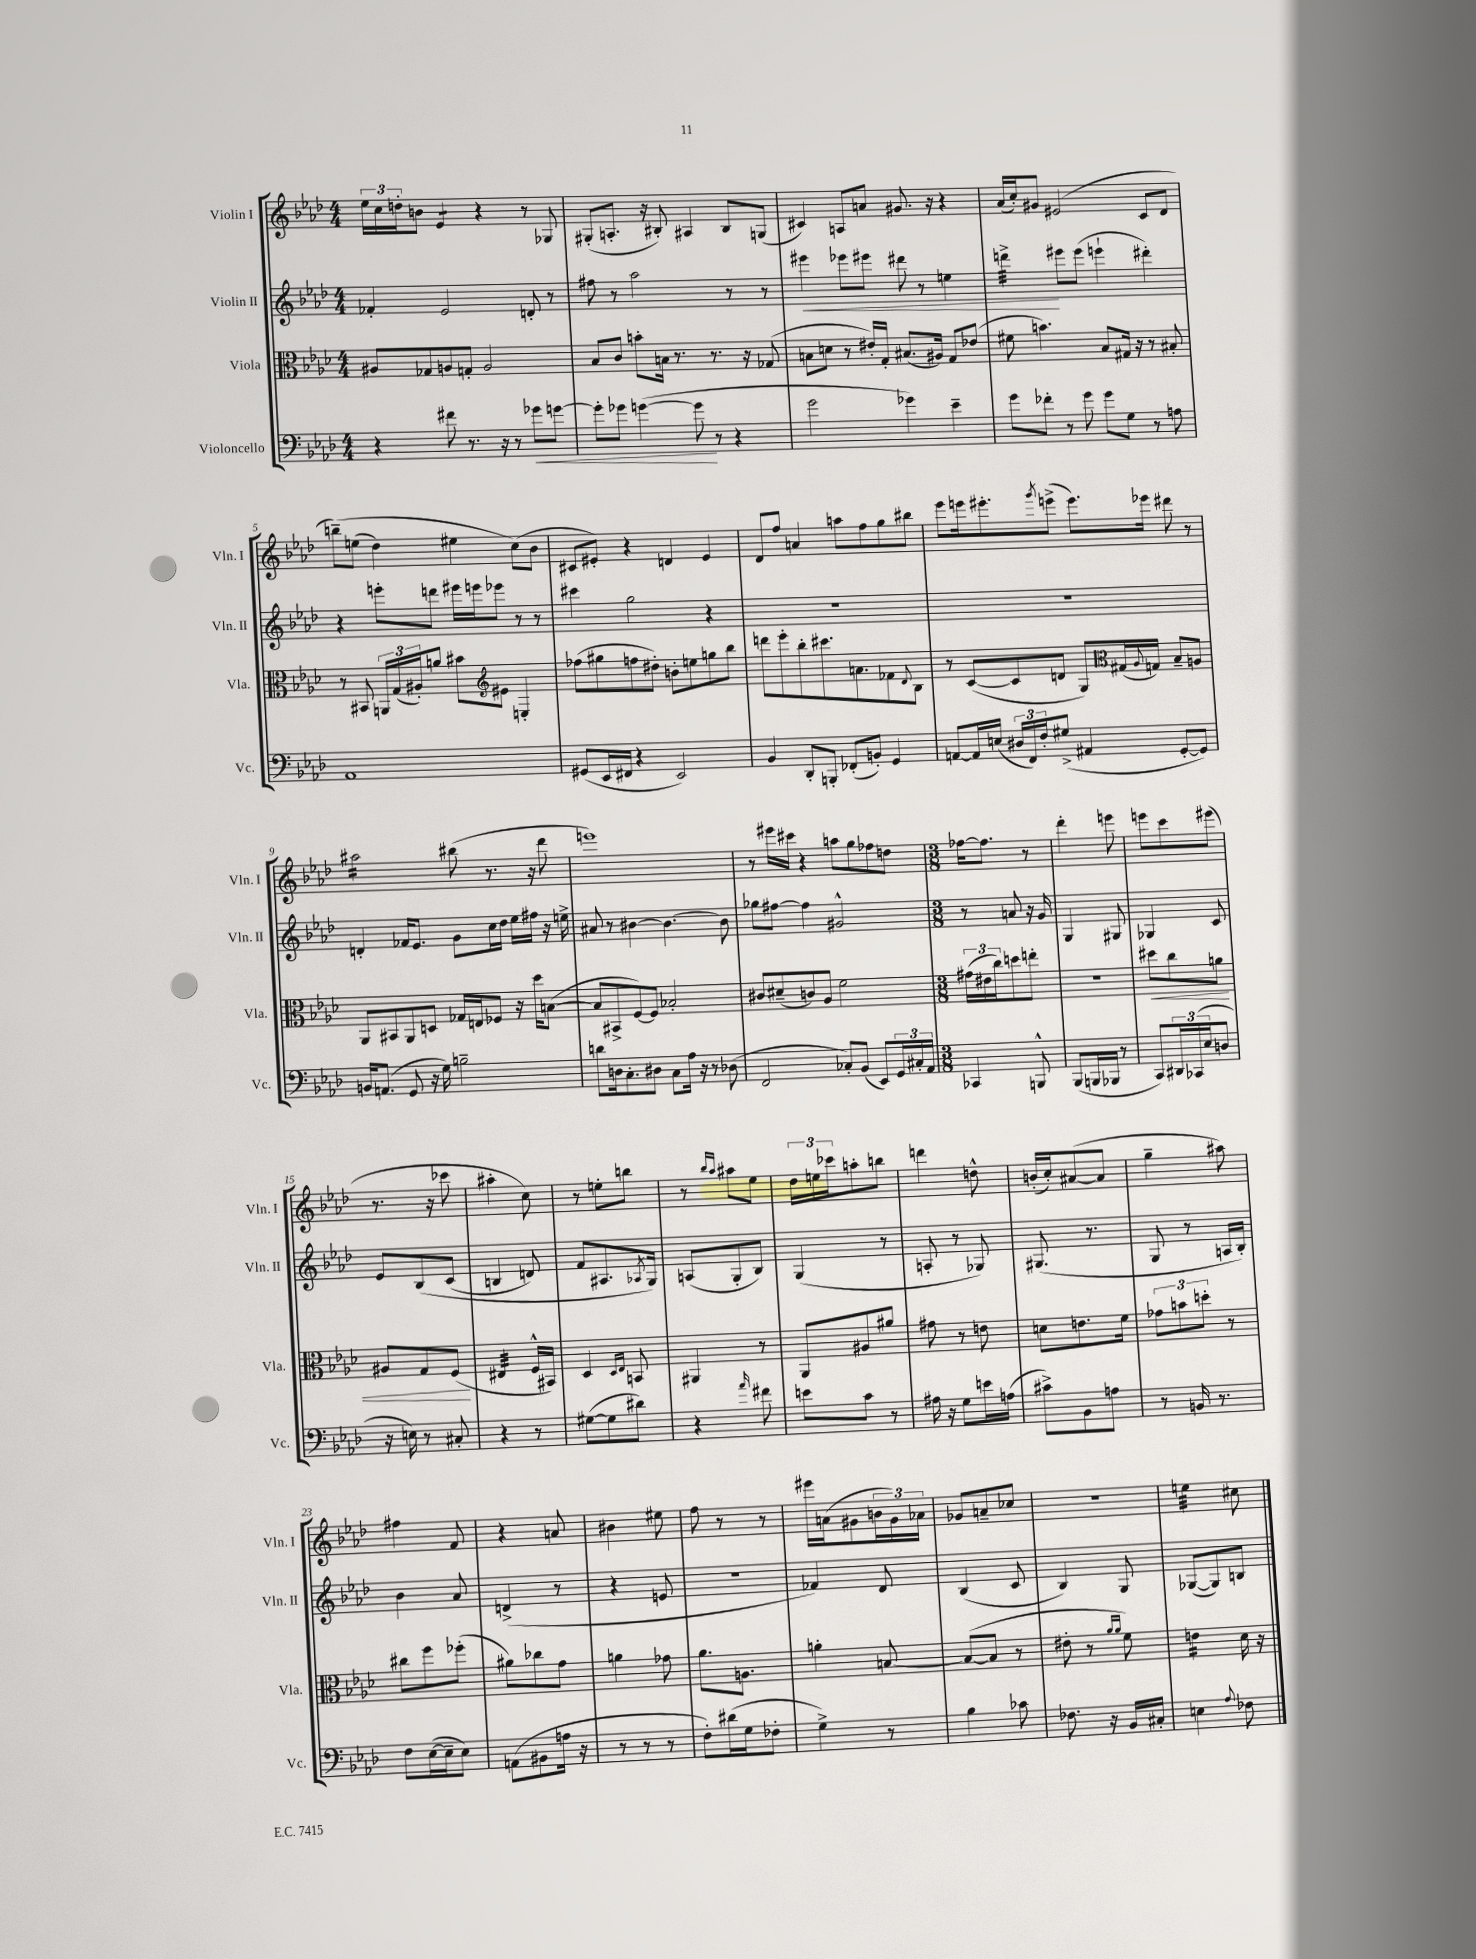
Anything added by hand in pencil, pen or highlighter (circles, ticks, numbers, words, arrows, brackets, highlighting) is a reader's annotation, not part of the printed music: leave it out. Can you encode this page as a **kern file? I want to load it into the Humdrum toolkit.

**kern	**kern	**kern	**kern
*staff4	*staff3	*staff2	*staff1
*clefF4	*clefC3	*clefG2	*clefG2
*k[b-e-a-d-]	*k[b-e-a-d-]	*k[b-e-a-d-]	*k[b-e-a-d-]
*M4/4	*M4/4	*M4/4	*M4/4
4r	8A#	4f-'	24ee-
.	.	.	24cc
.	.	.	24dd'
.	8G-	.	8b
8f#	8A	2e-	4e-
8.r	8G'	.	.
.	2A	.	4r
16r	.	.	.
8r	.	.	.
8g-	.	8d'	8r
[8g	.	8r	8G-
=	=	=	=
8g']	8B-	8ff#	(8G#'
8g-	8c	8r	8.A'
([4g	8b'	2aa-	.
.	.	.	16r
.	16B	.	8B#')
.	8.r	.	.
8g]	.	.	4A#
8r	8.r	.	.
4r	.	8r	8B#
.	16r	.	.
.	(8G-	8r	(8G
=	=	=	=
2g	8B	4eee#	4c#)
.	8d	.	.
.	8r	8eee-	8A
.	16e#')	8eee#	8a
.	16G'	.	.
4g-)	(8.B#	8ddd#	8.g#
.	.	8r	.
.	16A#)	.	16r
4e-~	8G	4ee	4r
.	(8e-	.	.
=	=	=	=
8g	8f#	4ddd^	(16a-
.	.	.	16cc')
8f-'	4.b)	.	8g#
8r	.	8eee#	(2e#
8g	.	(8eee#	.
8g	8B-	4eee`	.
8G	16G#	.	.
.	16r	.	.
8r	8r	4ddd#')	8c
8A	8B#'	.	8d-
=	=	=	=
1AA-	8r	4r	&(8bb~)
.	8BB#	.	(8ee
.	24AA	8eee'	4dd-)
.	(24G	.	.
.	24A#')	.	.
.	8a	8ddd	.
.	8b#	16eee#	4ee#
.	.	16eee	.
.	8e#	8eee-	.
.	4E'	8r	(8cc&)
.	.	8r	8b-
=	=	=	=
*	*clefG2	*	*
(8GG#	(8ff-	4ccc#	8c#
16EE-	8gg#	.	8e#')
16FF#	.	.	.
4r	8ff	2gg	4r
.	8dd#')	.	.
2EE-)	8b'	.	4d
.	8ee	.	.
.	8gg	4r	4e#
.	8bb-	.	.
=	=	=	=
4BB-	8ddd	1r	8d-
.	8eee-'	.	8ff
8DD-'	8bb-'	.	4a
8BBB'	8.ccc#	.	.
(8FF-'	.	.	8aa
.	8.a	.	.
8BB')	.	.	8ff
4GG	8f-	.	8gg
.	8qqd-	.	.
.	8B-	.	8bb#
=	=	=	=
[8AA	8r	1r	8eee-
16AA]	([8c	.	16eee
(16E	.	.	8.eee#'
24D#	8c]	.	.
24FF)	.	.	.
24F'	.	.	.
.	.	.	8qggg
(8G#^	8d	.	(8eee^
4AA#	8G)	.	8.eee)
.	(16G#	.	.
.	8qqA-	.	.
.	16G)	.	16eee-
[8GG'	8B-~	.	8ddd#
8GG])	8A	.	8r
=	=	=	=
*	*clefC3	*	*
16BB	8AA-	4d'	2aa#
(8.AA	.	.	.
.	8BB#	.	.
8GG	8AA-	16f-	.
.	.	8.e-	.
16r	8D	.	.
16G)	.	.	.
2B~	16G-	8g	(8bb#
.	16E	.	.
.	8F-	16cc	8.r
.	.	16dd-	.
.	16r	16ee-	.
.	16dd-	16ff#	16r
.	([8B	16r	8ddd-
.	.	16ee^	.
=	=	=	=
8d	8B]	8a#	1eee)
16D	8BB#^	8r	.
8.C'	.	.	.
.	[8F)	[4b#	.
8D#	8F]	.	.
8C	2B-'	4.b#_	.
16A-	.	.	.
16r	.	.	.
8r	.	.	.
(8D-	.	8b#]	.
=	=	=	=
2FF	8c#	8gg-	8r
.	(8d#~	[8ff#	16eee#
.	.	.	16ccc#
.	8c)	4ff#]	4r
.	8A-	.	.
8C-')	2f	2g#^^	8aa
(8BB-	.	.	8gg
8EE-)	.	.	8ff-
24GG	.	.	8dd
24C#'	.	.	.
24AA-	.	.	.
=	=	=	=
*M3/8	*M3/8	*M3/8	*M3/8
4CC-	(24g#	8r	[16ff-
.	24e#	.	.
.	.	.	8.ff-]
.	24cc)	.	.
.	8dd	8a	.
8BBB^^	8ee'	16r	8r
.	.	16g	.
=	=	=	=
(8BBB-	4.r	4G	4ddd-'
16BBB	.	.	.
16BBB-	.	.	.
8r	.	8G#	8eee
=	=	=	=
8CC)	8dd#	4G-	8eee
24DD#	8cc	.	8ccc
(24CC-	.	.	.
24E-	.	.	.
8D	8a	8c	(8eee#
=	=	=	=
16r	8A#	8e-	8.r
16E)	.	.	.
8r	8G	&(8B-	.
.	.	.	16r
8C#'	(8F	(8c	8ccc-
=	=	=	=
4r	4E#	4B	4aa#'
8r	16F^^	8d)	8cc)
.	16BB#)	.	.
=	=	=	=
([8G#	4D-	8f	8r
8G#]	.	8.A#	8ee'
.	16qqD-	.	.
.	16qqE-	.	.
8d#)	8BB	.	8bb
.	.	8qA-	.
.	.	16G&)	.
=	=	=	=
4r	4AA#	(8A	8r
.	.	.	16qqbb-
.	.	.	16qqaa-
.	.	8G'	8aa#
16qqa-	.	.	.
8f#	8r	8B-)	8ee-
=	=	=	=
8e	8AA-	(4G	24dd-
.	.	.	24ee
.	.	.	24ccc-
8c	8A#	.	8aa'
8r	8a#	8r	8bb
=	=	=	=
16A#	8g#	8A'	4ddd
16r	.	.	.
8G	8r	8r	.
16e	8e	8G-)	8dd^^
(16A	.	.	.
=	=	=	=
8c#^)	8d	(8.G#	(16b'
.	.	.	16cc')
8BB-	8.e	.	([8a#
.	.	8.r	.
8A	.	.	8a#]
.	16f	.	.
=	=	=	=
8r	12g-	8G	4gg~
.	12b	.	.
16BB	.	8r	.
.	12dd'	.	.
8.r	.	.	.
.	8r	16A	8aa#)
.	.	16B-')	.
=	=	=	=
8F	8cc#	4b-	4ff#
([16E-	8ff	.	.
16E-~]	.	.	.
8E-)	(8ff-'	8a-	8f
=	=	=	=
(8AA	8a#)	(4d^	4r
8BB#	8cc-	.	.
16A	8g	8r	8a
16r	.	.	.
=	=	=	=
8r	4a	4r	4b#
8r	.	.	.
8r	8g-	8e	8ee#
=	=	=	=
8F')	8.a-	4.r	8ff
(16d#	.	.	8r
16G	8.A	.	.
8F-'	.	.	8r
=	=	=	=
4G^)	4a'	4f-)	16eee#
.	.	.	(16a
.	.	.	8g#
8r	[8B	8d-	24b
.	.	.	24g#)
.	.	.	24a-
=	=	=	=
4B-	(8B_	(4B-	8g-
.	8B]	.	8a~
8c-	8r	8c	8cc-
=	=	=	=
8.F-	8e#'	4B-)	4.r
.	8r	.	.
16r	.	.	.
.	16qqa-	.	.
.	16qqa-	.	.
16BB-	8f)	8G	.
16C#'	.	.	.
=	=	=	=
4E	4e	([8G-	4ee
.	.	8G-])	.
8qqA-	.	.	.
8F-	16d-	8B	8cc#
.	16r	.	.
==	==	==	==
*-	*-	*-	*-
